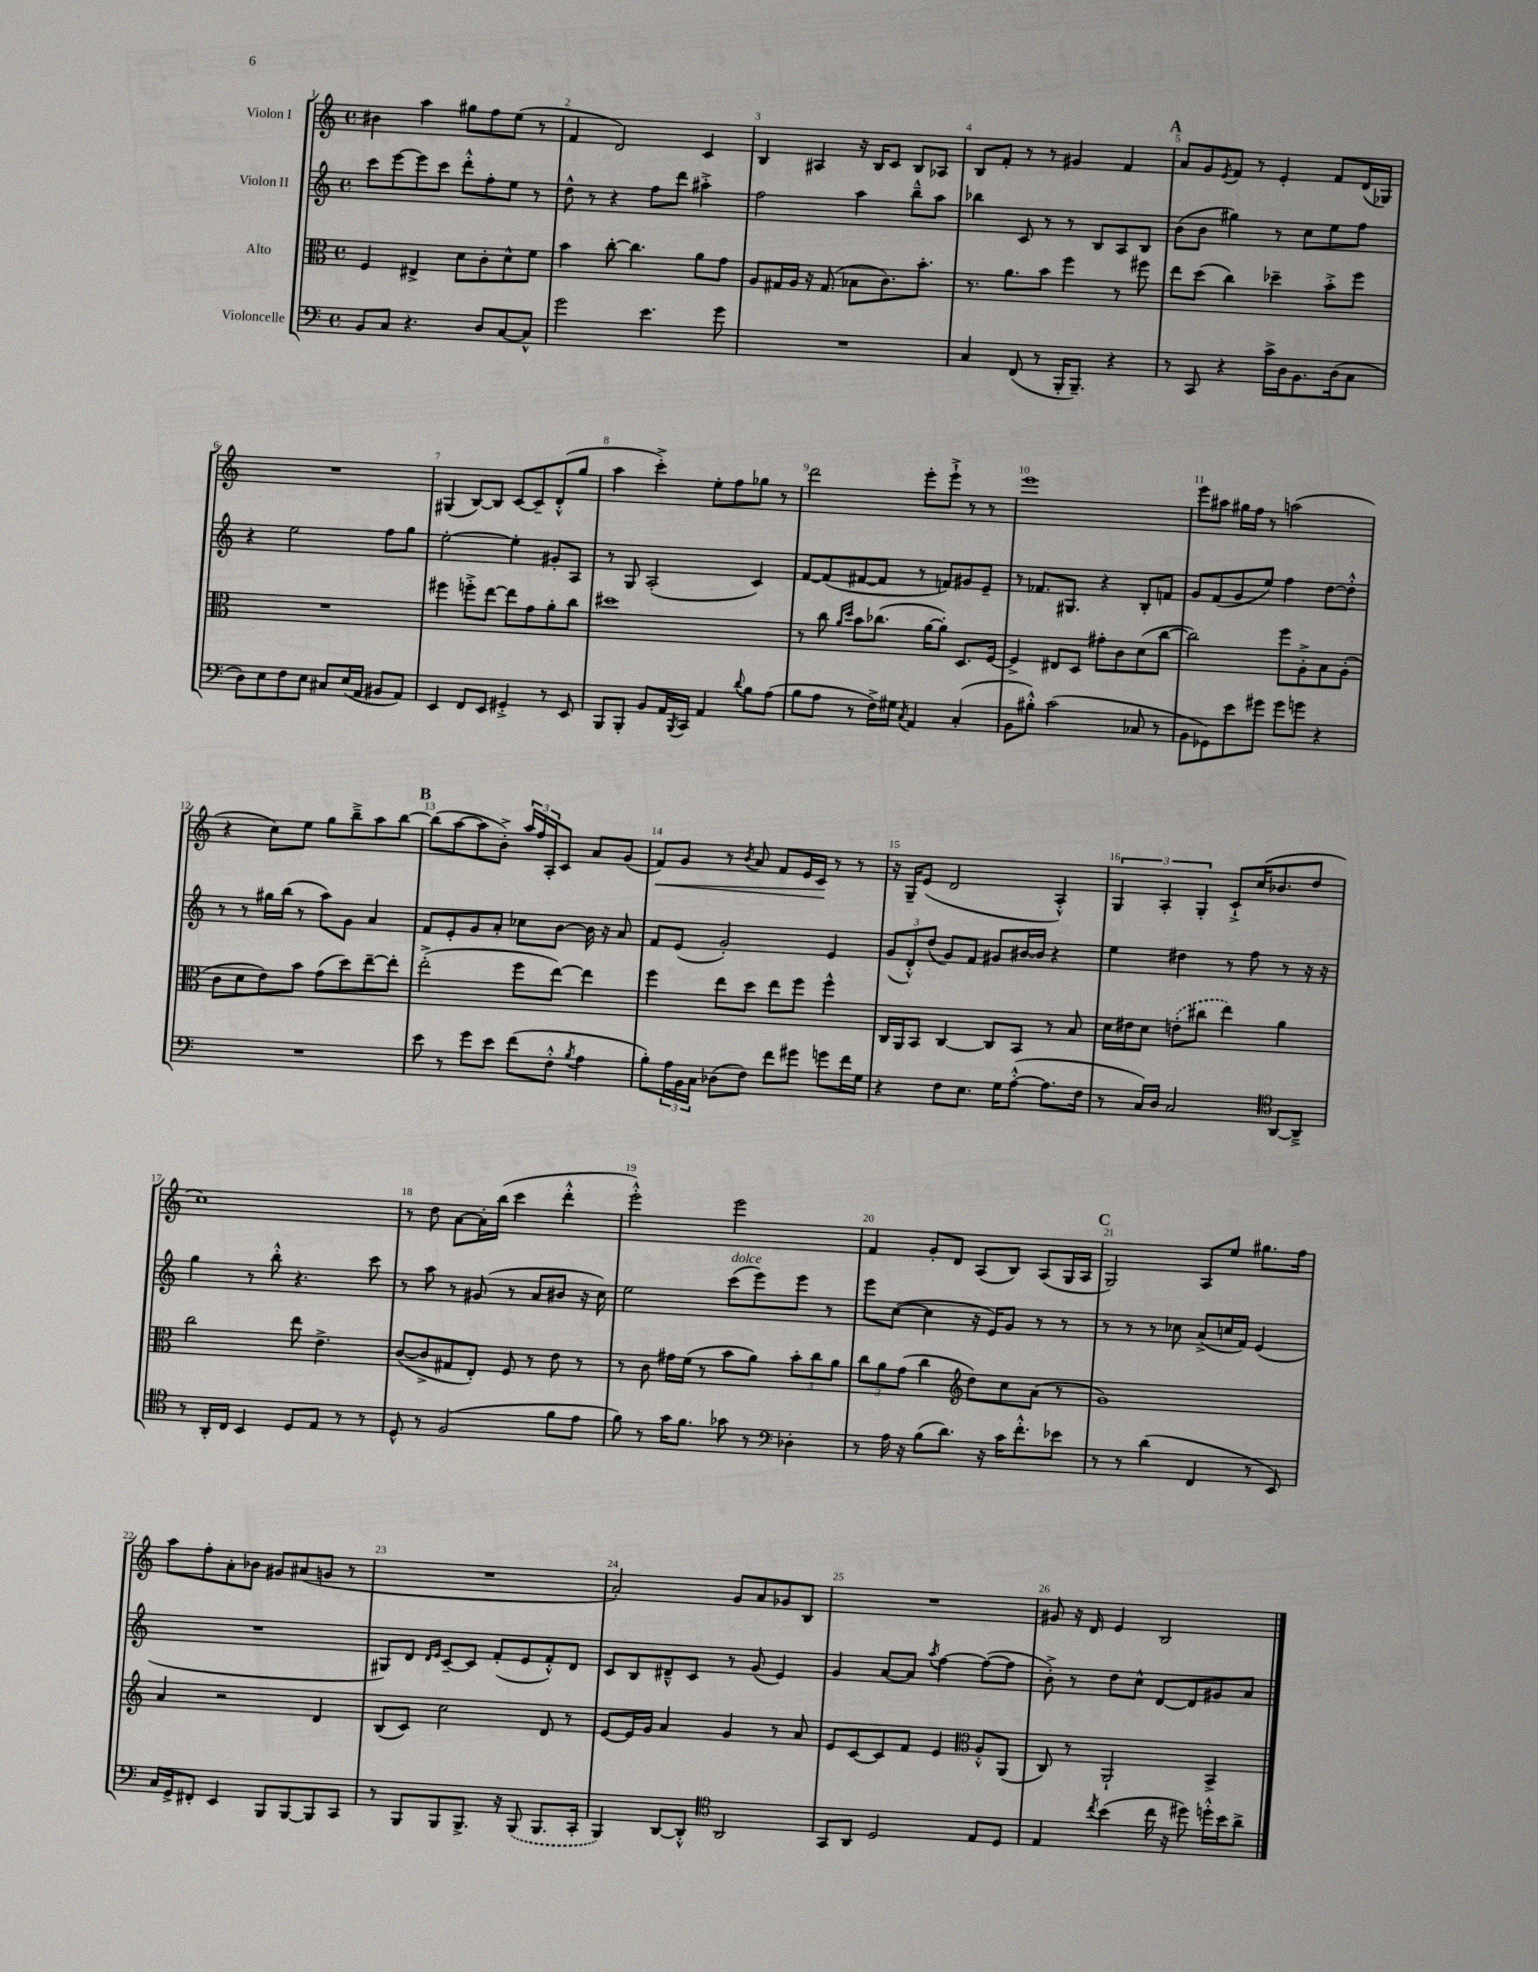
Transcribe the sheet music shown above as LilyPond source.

<<
\new StaffGroup <<
\new Staff = "s0" \with { instrumentName = "Violon I" } {
    \clef treble \key c \major \defaultTimeSignature \time 4/4
    bis'4 a''4 gis''8 f''8 e''8( r8 |
    f'4 d'2) c'4 |
    b4 ais4 r16 b16 c'8 b8 aes8 |
    b8 f'8-. r8 r8 gis'4 f'4 |
    \mark \markup { \bold "A" } a'8 g'8 \acciaccatura { e'8 } f'8 r8 e'4-. f'8 d'16( ges16) |
    R1 |
    gis4( b8~) b8 c'8~ c'8-- d'8-.-^( g''8 |
    a''4 c'''4-.->) e''8-. f''8 ges''8 r8 |
    d'''2 e'''8-. e'''8-!-> r8 r8 |
    e'''1 |
    e'''8 ais''8 gis''16 f''16 r8 a''2( |
    r4 c''8) e''8 g''8 b''8---> a''8 b''8~ |
    \mark \markup { \bold "B" } b''8( a''8~ a''8 b'8-.->) \tuplet 3/2 { a''16 f''16 a16-. } c'8 a'8 g'8( |
    f'8\<) g'8 r8 \acciaccatura { b'8 } a'8 f'8 e'16 c'16\! r8 r8 |
    r16 g16-- e'8( d'2 a4-.-^) |
    \tuplet 3/2 { g4 a4-. g4-. } c'8-!-> c''16( bes'8. d''8 |
    c''1) |
    r8 d''8 a'8~ a'16-. b''16( c'''4 d'''4-.-^ |
    e'''2-.-^) e'''2 |
    f'4 g'8-. d'8 a8( b8) a8( g16 a16 |
    \mark \markup { \bold "C" } g2) a8 e''8 gis''8. f''16 |
    a''8 f''8-. a'8-. bes'8 gis'8 ais'8( g'8 r8 |
    R1 |
    a'2-.) g'8 a'8 ges'8 b8 |
    R1 |
    gis'8 r16 d'16 e'4 b2 \bar "|." |
}
\new Staff = "s1" \with { instrumentName = "Violon II" } {
    \clef treble \key c \major \defaultTimeSignature \time 4/4
    c'''8 e'''8~ e'''8 c'''8 d'''8-.-^ f''8-. e''8 r8 |
    d''8-^ r8 r4 f''8 d'''8 ais''4-.-> |
    f''2 a''4 b''8---^ a''8 |
    bes''4 c'8 r8 r8 b8 a8 b8 |
    \mark \markup { \bold "A" } b'8( b'8 gis''4) r8 c''8 e''8 f''8 |
    r4 e''2 f''8 g''8 |
    e''2~-. e''4-. gis'8-. a8 |
    r8 g8 a2-.( c'4) |
    f'8~ f'8( fis'8~ fis'8 r8 f'8) gis'8 e'8-- |
    r8 fes'8. gis8. r4 b8-. f'8 |
    g'8 f'8( g'8 e''8) f''4 d''8~ d''8-.-^ |
    r8 r8 gis''16 b''16( r8 a''8) g'8 a'4 |
    \mark \markup { \bold "B" } f'8 e'8-. g'8 a'8-. ces''8 b'8~ b'16 r16 a'8 |
    f'8 e'8( g'2-.) e'4 |
    \tuplet 3/2 { g'8( d'8-.-^) d''8( } g'8) f'8 gis'8 bis'16~ bis'16 r4 |
    e''4 dis''4 r8 f''8 r8 r16 r16 |
    g''4 r8 b''8-.-^ r4. c'''8 |
    r8 a''8 r8 gis'8( r8 a'8 bis'8 r16 c''16) |
    e''2 c'''8^\markup { \italic "dolce" }( e'''8) e'''8 r8 |
    e'''8 c''8~( c''4 r16 e'16) g'8 r8 r8 |
    \mark \markup { \bold "C" } r8 r8 r8 ces''8 a'8->( c''16 f'16) e'4( |
    R1 |
    gis8) d'8 \grace { d'16 e'16 } c'8~-- c'8 f'8-.( e'8 f'8-.-^) d'8 |
    c'8 b8 dis'8---^ c'8 r8 g'8( e'4) |
    g'4 a'8~ a'8 \acciaccatura { a''8 } f''4~ f''8~( f''8 |
    b'8-.->) r8 d''8 c''8-^ d'8~ d'8 gis'8 a'8 \bar "|." |
}
\new Staff = "s2" \with { instrumentName = "Alto" } {
    \clef alto \key c \major \defaultTimeSignature \time 4/4
    f4 eis4-> d'8 c'8-. d'8-^ f'8 |
    b'4 c''8~-. c''4. a'8 g'8 |
    a8 gis16 a16 r16 gis8.( bes8 c'8.) b'8.-. |
    r8. a'8. b'8 f''4 r8 fis''8 |
    \mark \markup { \bold "A" } e''8 d''8( c''4) des''4-- b'8-.-> f''8 |
    R1 |
    fis''4 f''8-.-> e''8~ e''8 g'8 a'8-. c''8 |
    dis''1 |
    r8 c''8 \grace { a'16 d''16 } b'8 ces''8.( a'16~ a'8-.) d8. f16~ |
    f4-> eis8 d8 gis'8-. c'8 d'8( c''8~ |
    c''2) f''8 a8-.-> b8 a8-.( |
    c'8 d'8 e'8) b'8 g'8( d''8) e''8~-- e''8-. |
    \mark \markup { \bold "B" } e''2-.->( f''8 e''8~) e''4 |
    f''4 e''8 d''8 e''8 f''8 f''4-^ |
    c16 a,16 b,8 c4~ c8 b,8 r8 b8 |
    d'16 eis'16 d'8 \once \slurDashed e'8-.( cis''8 e''4) a'4 |
    c''2 e''8 e'4.-> |
    c'8~( c'8-> gis8 e8-.) f8 r8 e'8 r8 |
    r8 c'8 gis'16 f'16( r8 b'8 a'8) \tuplet 3/2 { b'8-. c''8 a'8 } |
    \tuplet 3/2 { c''8 a'8 g'8( } c''4 \clef treble d''8) c''8 a'8( r8 |
    \mark \markup { \bold "C" } g'1) |
    a'4 r2 d'4 |
    b8( c'8) c''2 d'8 r8 |
    e'8~ e'16 g'16 a'4 g'4 r8 a'8 |
    e'8 c'8~ c'8 f'8 e'4 \clef alto a8-.-^ a,8( |
    c8) r8 a,2-! b,4-> \bar "|." |
}
\new Staff = "s3" \with { instrumentName = "Violoncelle" } {
    \clef bass \key c \major \defaultTimeSignature \time 4/4
    b,8 c8 r4. d8 c8~ c8-^ |
    g'2 e'4. g'8 |
    R1 |
    c4 f,8( r8 b,,16-. b,,8.--) r4 |
    \mark \markup { \bold "A" } r8 c,8 r4 c'16-> d16 b,8. d16( c8 |
    d8) e8 f8 e8 cis8 e16( a,16 bis,8 a,8) |
    e,4 f,8 e,8 gis,4-.-> r8 e,8 |
    b,,8 b,,8-. b,8 a,16 \acciaccatura { b,,8 } c,16 a,4 \appoggiatura { d'8 } b8 a8( |
    b8 a8 r8 f16->) gis16 \acciaccatura { c8 } a,4 c4-.( |
    b,8 bis8-.-^) c'2( ces8 r8 |
    b,8 ges,8) e'8 gis'8 gis'8 g'8 r4 |
    R1 |
    \mark \markup { \bold "B" } e'8 r8 g'8 e'8 f'8( f8-.-^ \acciaccatura { b8 } a4 |
    b8-.) \tuplet 3/2 { a16 b,16 c16 } des8( f8) f'8 gis'8 g'8 f'16 g16 |
    r4 f8 e8. g16 a8~-.-^( a8. f16 |
    r8 c16) d16 c2 \clef tenor a,8~ a,8---> |
    r8 a,16-. c16 b,4 d8 e8 r8 r8 |
    d8-^ r8 f2( f'8 e'8 |
    f'8) r8 g'16 f'8. ges'8 r8 \clef bass des4-. |
    r8 a16 r16 b8( d'8.) r16 c'16 f'8.-.-^ ees'8 |
    \mark \markup { \bold "C" } r8 r8 d'4( f,4 r8 e,8) |
    c16 g,16-> fis,8-. e,4 b,,8 b,,8~ b,,8 c,8 |
    r8 b,,8 b,,8 b,,8.-> r16 \once \slurDashed b,,8( b,,8. c,16-. |
    b,,4) d,8~ d,8-.-^ \clef tenor a,2 |
    g,8 a,8 d2 e8 d8 |
    e4 \acciaccatura { c''8 } b'4( c''16 r16 dis''8) d''16-.-^ b'16 a'8-> \bar "|." |
}
>>
>>
\layout { \context { \Score \override BarNumber.break-visibility = ##(#f #t #t) barNumberVisibility = #all-bar-numbers-visible } }
